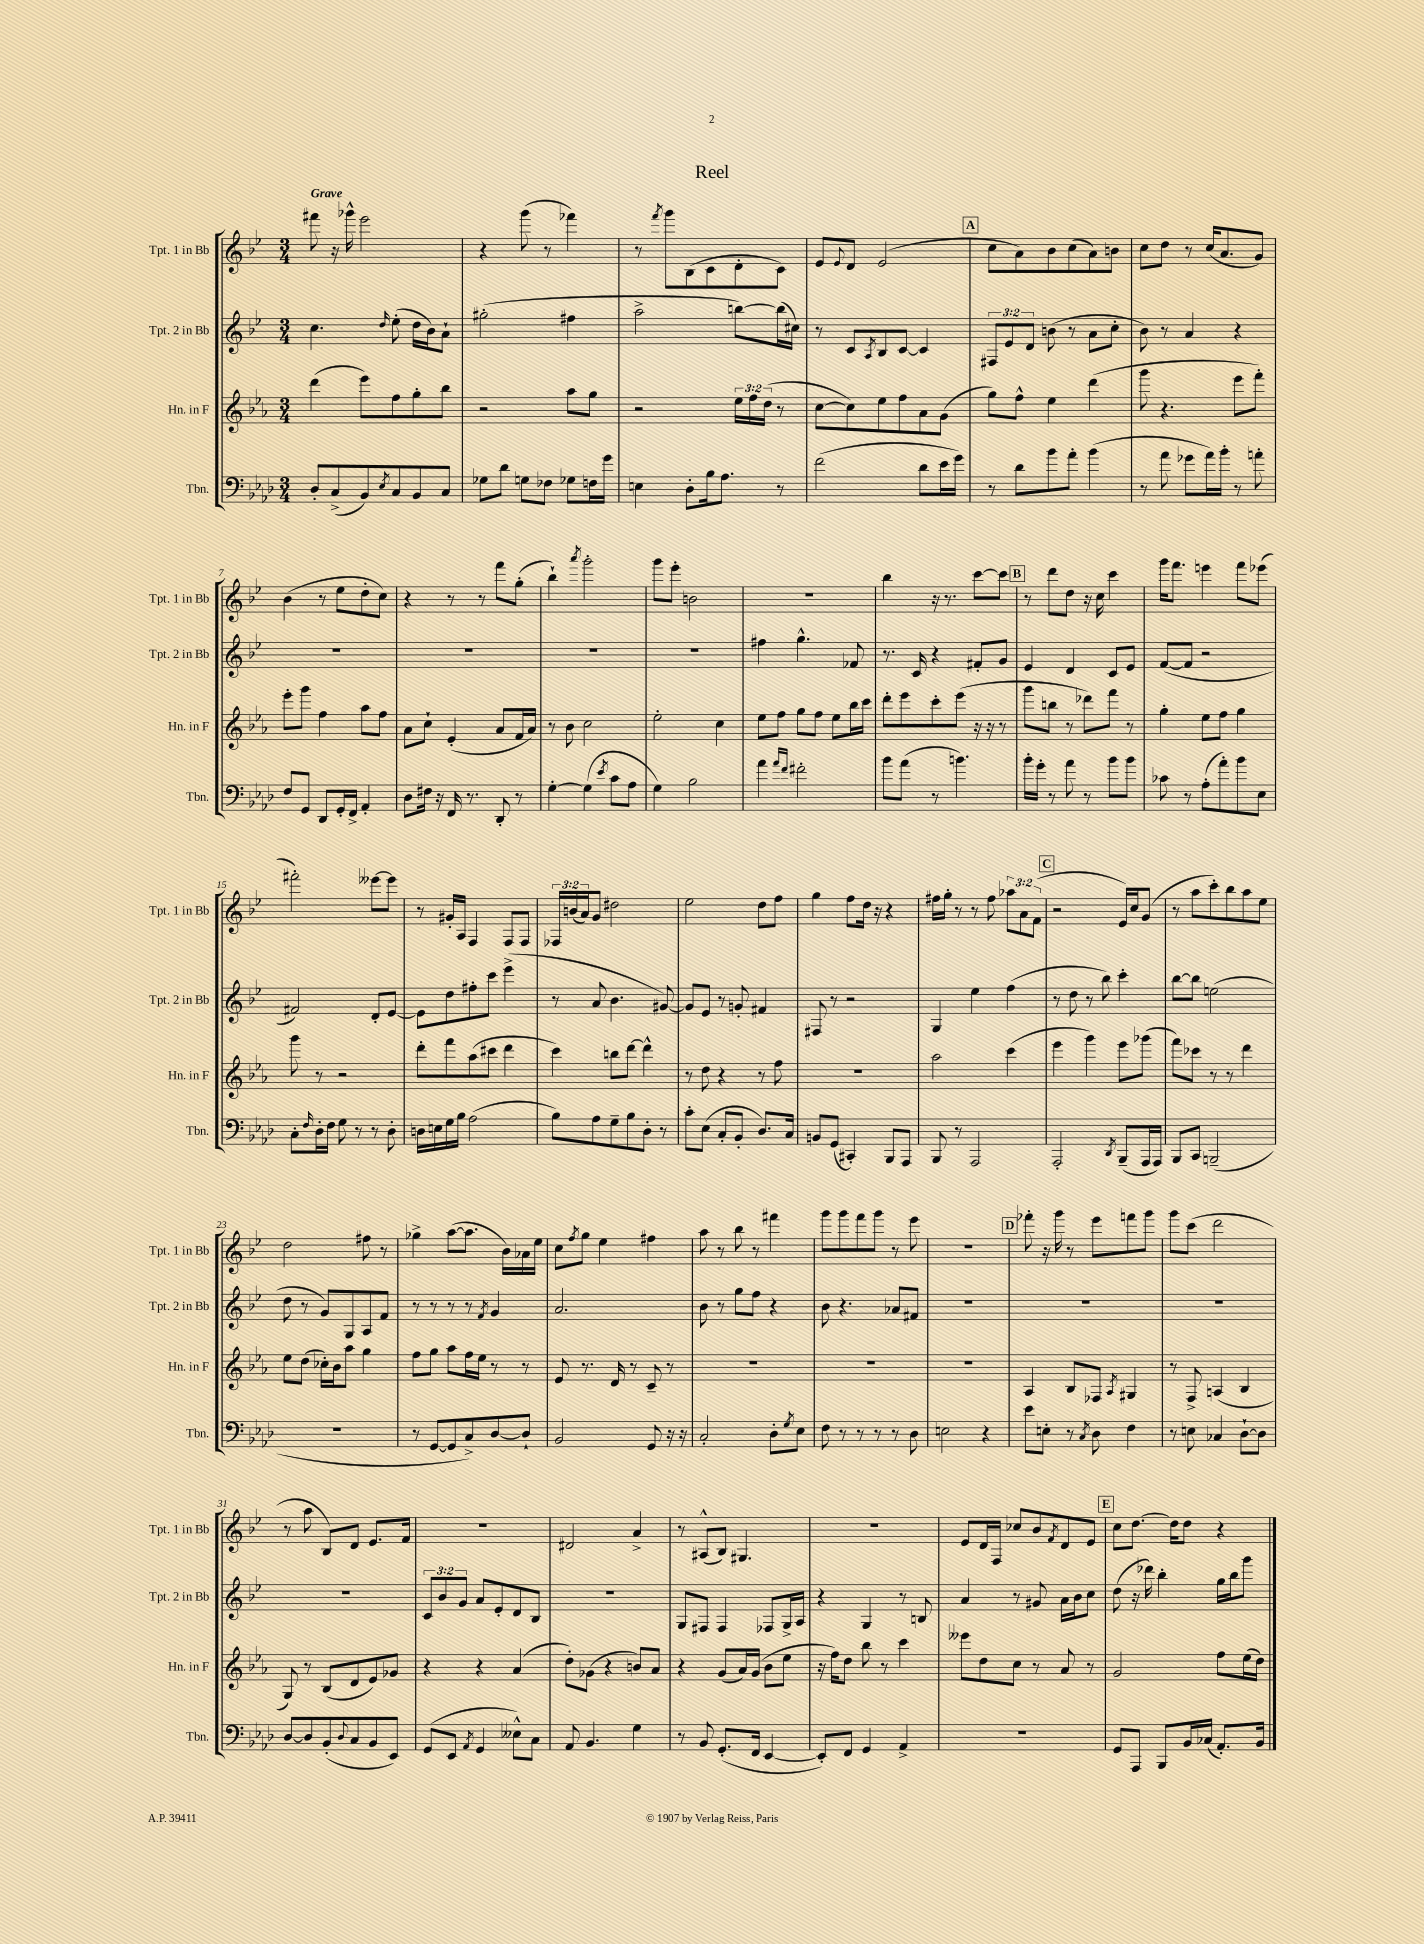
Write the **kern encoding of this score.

**kern	**kern	**kern	**kern
*staff4	*staff3	*staff2	*staff1
*clefF4	*clefG2	*clefG2	*clefG2
*k[b-e-a-d-]	*k[b-e-a-]	*k[b-e-]	*k[b-e-]
*M3/4	*M3/4	*M3/4	*M3/4
8D-'/L	(4ddd\	4.cc\	8fff#\
(8C^/	.	.	16r
.	.	.	16ggg-^^\
8BB-/)	8eee-\L)	.	2eee-\
8qE-/	.	16qqdd/	.
8C/	8ff\	(8ee-'\	.
8BB-/	8gg'\	16dd\LL	.
.	.	16b-\J)	.
8C/J	8bb-\J	8a`\J	.
=	=	=	=
8G-\L	2r	(2gg#'\	4r
8d-\J	.	.	.
8G\L	.	.	(8ggg\
8F-\J	.	.	8r
8G-\L	8aa-\L	4ff#\	4fff-\)
16F\L	8gg\J	.	.
16g\JJ	.	.	.
=	=	=	=
4E\	2r	2aa^\	8r
.	.	.	8qfff/
.	.	.	8ggg\L
8D-'\L	.	.	(8B-\
16B-\k	.	.	8c\
8.A-\J	.	.	.
.	24ee-\LL	[8bb\L)	8d'\
.	24ff\	.	.
.	(24dd\JJ	.	.
8r	8r	(16bb\]L	8c\J)
.	.	16cc#\JJ)	.
=	=	=	=
(2f\	[8cc\L	8r	8e-/L
.	.	.	8qqe-/
.	8cc\])	8c/L	8d/J
.	.	8qA/	.
.	8ee-\	8B-/	(2e-/
.	8ff\	[8c/J	.
8d-\L	8a-\	4c/]	.
16e-\L	(8g\J	.	.
16g\JJ)	.	.	.
=	=	=	=
8r	8gg\L)	12F#/L	8cc\L
.	.	12e-/	.
8d-\L	8ff^^\J	.	8a\)
.	.	12d/J	.
8b-\	4ee-\	(8b\	8b-\
8a-'\J	.	8r	(8cc\
(4b-\	(4ddd\	8a\L	8a\)
.	.	8cc'\J	8b\J
=	=	=	=
8r	8ggg\	8b-\)	8cc\L
8a-\	4.r	8r	8dd\J
8g-\L	.	4a/	8r
16a-\L)	.	.	(16cc/LK
16b-'\JJ	.	.	8.a/
8r	8eee-\L	4r	.
8a'\	8fff'\J)	.	8g/J)
=	=	=	=
8F/L	8eee-'\L	2.r	(4b-\
8GG/J	8ggg\J	.	.
8DD-/L	4ff\	.	8r
16GG'/L	.	.	8ee-\L
16FF^/JJ	.	.	.
4AA-'/	8aa-\L	.	8dd'\
.	8ff\J	.	8cc\J)
=	=	=	=
8D-\L	8a-\L	2.r	4r
16F#\Jk	8cc`\J	.	.
16r	.	.	.
16FF/	(4e-'/	.	8r
8.r	.	.	.
.	.	.	8r
8DD-'/	8a-/L	.	8fff\L
8r	16f/L	.	(8gg'\J
.	16a-/JJ)	.	.
=	=	=	=
[4G'\	8r	2.r	4bb-`\)
.	8b-\	.	.
.	.	.	8qaaa/
(4G\]	2cc\	.	2ggg'\
8qe-/	.	.	.
8c\L	.	.	.
8A-\J	.	.	.
=	=	=	=
4G\)	2ee-'\	2.r	8ggg\L
.	.	.	8eee-'\J
2B-\	.	.	2b\
.	4cc\	.	.
=	=	=	=
4a-\	8ee-\L	4ff#\	2.r
.	8ff\J	.	.
16qqa-/LL	.	.	.
16qqf/JJ	.	.	.
2f#'\	8gg\L	4.gg^^\	.
.	8ff\J	.	.
.	8ee-\L	.	.
.	16bb-\L	8f-/	.
.	16ccc\JJ	.	.
=	=	=	=
8b-\L	8ddd'\L	8.r	4bb-\
(8a-\J	8eee-\	.	.
.	.	16c/	.
8r	8ccc'\	4r	16r
.	.	.	8.r
4.b\)	(8eee-\J	.	.
.	16r	8f#'/L	[8ccc\L
.	16r	.	.
.	8r	8g/J	8ccc\]J
=	=	=	=
16b-'\LL	8ggg\L	4e-/	8r
16g'\JJ	.	.	.
8r	8bb\J	.	8ddd\L
8a-\	8r	4d/	8dd\J
8r	8ddd-\L)	.	16r
.	.	.	16cc\
8b-\L	8fff\J	8c/L	4ccc\
8b-\J	8r	8e-/J	.
=	=	=	=
8c-\	4gg'\	([8f/L	16ggg\LK
.	.	.	8.fff\J
8r	.	8f/]J	.
(8A-'\L	8ee-\L	2r	4eee\
8a-'\)	8ff\J	.	.
8b-\	4gg\	.	8fff\L
8E-\J	.	.	(8eee-\J
=	=	=	=
8C'\L	8ggg\	2f#/)	2fff#'\)
16qqF/	.	.	.
16D-'\L	8r	.	.
16F\JJ	.	.	.
8G\	2r	.	.
8r	.	.	.
8r	.	8d'/L	[8eee--\L
8D-'\	.	[8e-/J	8eee--\]J
=	=	=	=
16D\LL	8ddd'\L	8e-\]L	8r
16E\	.	.	.
16G\	8fff\	8dd\	16g#'/LL
16B-\JJ	.	.	16A/JJ
(2A-\	(8aa-\	8ff#'\	4F/
.	8ccc#\J	8ccc\J	.
.	4ddd\	(4eee-^\	8F/L
.	.	.	8F/J
=	=	=	=
8B-\L)	4ccc\)	8r	24F-/LL
.	.	.	(24b/
.	.	.	24a/J)
8A-\	.	8a/	8g/J
8G~\	8bb\L	4.b-\	2dd#\
8B-\	[8ddd\J	.	.
8D-'\J	4ddd^^\]	.	.
8r	.	[8g#/)	.
=	=	=	=
8c'\L	8r	8g#/]L	2ee-\
(8E-\J	8dd\	8e-/J	.
8C'/L	4r	8r	.
8BB-'/J	.	8g'/	.
8.D-/L)	8r	4f#/	8dd\L
.	8ff\	.	8ff\J
16C/Jk	.	.	.
=	=	=	=
8BB/L	2.r	8F#/	4gg\
(8GG/J	.	8r	.
4CC#'/)	.	2r	8ff\L
.	.	.	16dd\Jk
.	.	.	16r
8BBB-/L	.	.	4r
8AAA-/J	.	.	.
=	=	=	=
8BBB-/	2aa-\	4G/	16ff#\LL
.	.	.	16gg'\JJ
8r	.	.	8r
2AAA-/	.	4ee-\	8r
.	.	.	8ff#\
.	(4ccc\	(4ff\	12aa-\L
.	.	.	12a\
.	.	.	(12f\J
=	=	=	=
2AAA-'/	4eee-\	8r	2r
.	.	8dd\	.
.	4ggg\)	8r	.
.	.	8bb-\)	.
8qDD-/	.	.	.
(8BBB-~/L	8eee-\L	4ccc'\	16e-/LL)
.	.	.	16cc/J
16AAA-/L	(8ggg-\J	.	(8g/J
16AAA-/JJ)	.	.	.
=	=	=	=
8BBB-/L	8fff\L)	[8bb-\L	8r
8CC/J	8ccc-\J	8bb-\]J	8aa\L
(2BBB~/	8r	(2ee\	8ccc'\)
.	8r	.	8bb-\
.	4ddd\	.	8aa\
.	.	.	8ee-\J
=	=	=	=
2.r	8ee-\L	8dd\	2dd\
.	(8dd\J	8r	.
.	16cc-'\LL)	8g/L)	.
.	16b-\J	.	.
.	8aa-\J	8G/	.
.	4gg\	8A/	8ff#\
.	.	8f/J	8r
=	=	=	=
8r	8ff\L	8r	4gg-^\
[8GG/L	8gg\J	8r	.
8GG/]	8aa-\L	8r	([8aa\L
8C^/)	16ff\L	8r	8.aa\]J
.	16ee-\JJ	.	.
.	.	8qf/	.
[8D-/	8r	4g/	.
.	.	.	16b-\LL)
8D-`/]J	8r	.	16a-\
.	.	.	16ee-\JJ
=	=	=	=
2BB-/	8e-/	2.a/	8cc\L
.	.	.	8qff/
.	8.r	.	8gg\J
.	.	.	4ee-\
.	16d/	.	.
.	8r	.	.
8GG/	8c~/	.	4ff#\
16r	8r	.	.
16r	.	.	.
=	=	=	=
2C'/	2.r	8b-\	8aa\
.	.	8r	8r
.	.	8gg\L	8bb-\
.	.	8ff\J	8r
8D-'\L	.	4r	4fff#\
8qG/	.	.	.
8E-\J	.	.	.
=	=	=	=
8F\	2.r	8b-\	8ggg\L
8r	.	4.r	8ggg\
8r	.	.	8fff\
8r	.	.	8ggg\J
8r	.	8a-/L	8r
8D-\	.	8f#/J	8eee-\
=	=	=	=
2E\	2.r	2.r	2.r
4r	.	.	.
=	=	=	=
8e-\L	4A-/	2.r	8fff-'\
8E'\J	.	.	16r
.	.	.	16ggg\
8r	8B-/L	.	8r
8qC/	.	.	.
8D-\	8F-/J	.	8eee-\L
.	8qA-/	.	.
4F\	4G#/	.	8fff\
.	.	.	8ggg\J
=	=	=	=
8r	8r	2.r	8ggg\L
8E\	8F^/	.	(8ccc\J
4C-/	(4A/	.	2ddd\
[8D-`\L	4B-/	.	.
8D-\]J	.	.	.
=	=	=	=
[8D-/L	8G/)	2.r	8r
8D-/]	8r	.	8aa\
(8BB-'/	(8B-/L	.	8B-/L)
8qqD-/	.	.	.
8C/	8d/	.	8d/J
8BB-/	8e-/)	.	8.e-/L
8EE-/J)	8g-/J	.	.
.	.	.	16f/Jk
=	=	=	=
(8GG/L	4r	12c/L	2.r
.	.	12b-/	.
8EE-/J	.	.	.
.	.	12g/J	.
8qAA-/	.	.	.
4GG/	4r	8a/L	.
.	.	8e-'/	.
8E--^^\L)	(4a-/	8d/	.
8C\J	.	8B-/J	.
=	=	=	=
8AA-/	8dd'\L)	2.r	2d#/
4.BB-/	(8g-\J	.	.
.	4r	.	.
4G\	8b/L)	.	4a^/
.	8a-/J	.	.
=	=	=	=
8r	4r	8G/L	8r
8BB-/	.	8F#/J	(8A#^^/L
(8.GG'/L	(8g/L	4F#/	8B-/J)
.	16a-/L)	.	4.G#/
16FF/Jk	(16g/JJ	.	.
[4EE-/	8b-\L	8F-/L	.
.	8ee-\J	16G^/L	.
.	.	16A/JJ	.
=	=	=	=
8EE-'/]L)	16r	4r	2.r
.	16ff\LK)	.	.
8FF/J	8dd\J	.	.
4GG/	8bb-\	4G/	.
.	8r	.	.
4AA-^/	4ccc\	8r	.
.	.	8B/	.
=	=	=	=
2.r	8eee--\L	4a/	8e-/L
.	8dd\	.	16d/L
.	.	.	16F/JJ
.	8cc\J	8r	8cc-/L
.	8r	8g#/	8b-/
.	.	.	8qf/
.	8a-/	16a\LL	8d/
.	.	16b-\J	.
.	8r	8cc\J	8e-/J
=	=	=	=
8GG/L	2g/	(8dd\	8cc\L
8AAA-/J	.	16r	[8.dd\J
.	.	16ddd-\)	.
8BBB-/L	.	4bb-'\	.
.	.	.	16dd\]LK
16BB-/L	.	.	8dd\J
(16C-/JJ	.	.	.
8.AA-'/L)	8ff\L	16gg\LL	4r
.	.	16bb-\J	.
.	(16ee-\L	8ggg\J	.
16BB-/Jk	16dd\JJ)	.	.
==	==	==	==
*-	*-	*-	*-
